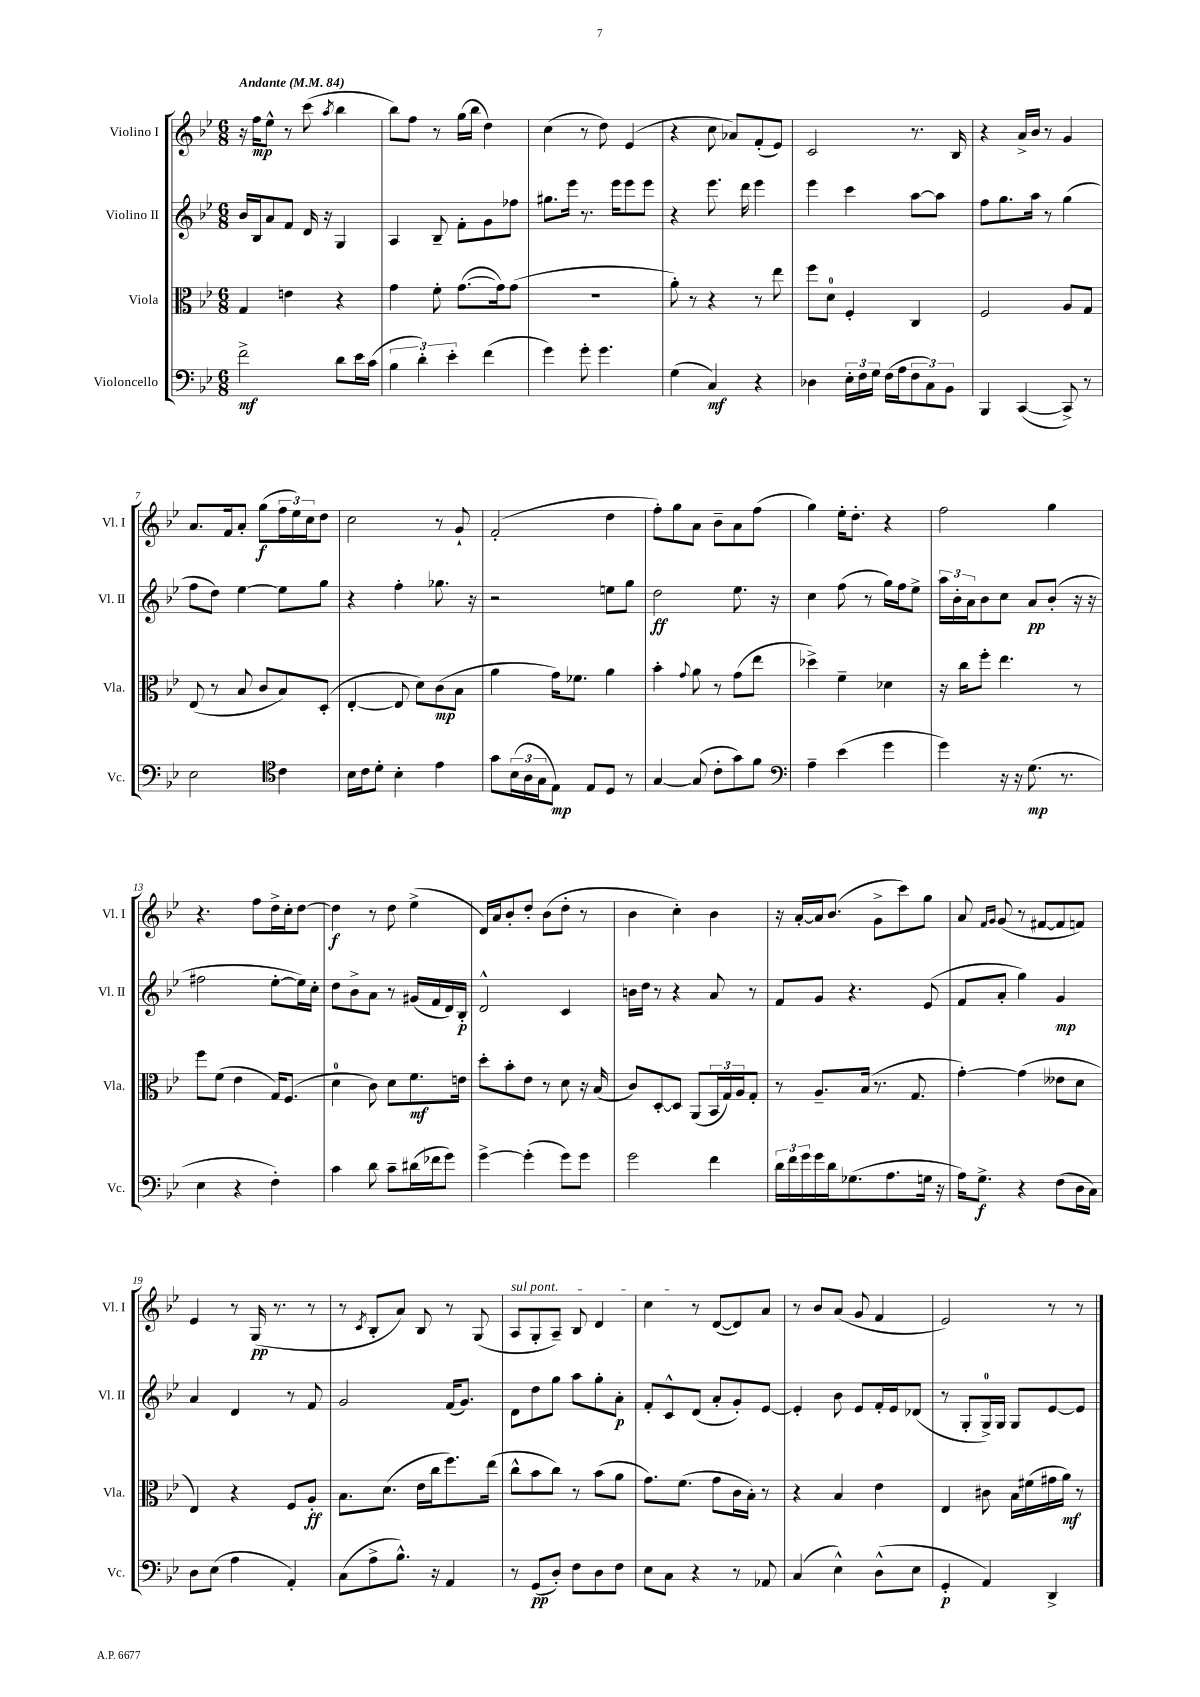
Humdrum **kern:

**kern	**dynam	**kern	**dynam	**kern	**dynam	**kern	**dynam
*part4	*part4	*part3	*part3	*part2	*part2	*part1	*part1
*staff4	*staff4	*staff3	*staff3	*staff2	*staff2	*staff1	*staff1
*I"Violoncello	*	*I"Viola	*	*I"Violino II	*	*I"Violino I	*
*I'Vc.	*	*I'Vla.	*	*I'Vl. II	*	*I'Vl. I	*
*clefF4	*	*clefC3	*	*clefG2	*	*clefG2	*
*k[b-e-]	*	*k[b-e-]	*	*k[b-e-]	*	*k[b-e-]	*
*M6/8	*	*M6/8	*	*M6/8	*	*M6/8	*
*MM84	*	*MM84	*	*MM84	*	*MM84	*
=1	=1	=1	=1	=1	=1	=1	=1
!	!	!	!	!	!	!LO:TX:a:B:t=Andante	!
2f^\	mf	4G/	.	16b-/LL	.	16r	.
.	.	.	.	16B-/J	.	16ff\KL	mp
.	.	.	.	8a/	.	8ee-^^\J	.
.	.	4en\	.	8f/J	.	8r	.
.	.	.	.	16d/	.	(8ccc\	.
.	.	.	.	16r	.	.	.
.	.	.	.	.	.	8qaa/	.
8d\L	.	4r	.	4G/	.	4bb-\	.
16e-\L	.	.	.	.	.	.	.
(16c\JJ	.	.	.	.	.	.	.
=2	=2	=2	=2	=2	=2	=2	=2
6B-\	.	4g\	.	4A/	.	8bb-\L)	.
.	.	.	.	.	.	8ff\J	.
6d'\)	.	.	.	.	.	.	.
.	.	8f'\	.	8B-~/	.	8r	.
6e-'\	.	.	.	.	.	.	.
.	.	([8.g\L	.	8f'\L	.	(16gg\LL	.
.	.	.	.	.	.	16bb-\JJ	.
(4f\	.	.	.	8g\	.	4dd\)	.
.	.	16g\k])	.	.	.	.	.
.	.	(8g\J	.	8ff-X\J	.	.	.
=3	=3	=3	=3	=3	=3	=3	=3
4g\)	.	2.r	.	8.gg#X\L	.	(4cc\	.
.	.	.	.	16eee-\Jk	.	.	.
8g'\	.	.	.	8.r	.	8r	.
4.g\	.	.	.	.	.	8dd\)	.
.	.	.	.	16eee-\KL	.	.	.
.	.	.	.	8eee-\	.	(4e-/	.
.	.	.	.	8eee-\J	.	.	.
=4	=4	=4	=4	=4	=4	=4	=4
(4G\	.	8a'\)	.	4r	.	4r	.
.	.	8r	.	.	.	.	.
4C/)	mf	4r	.	8.eee-\	.	8cc\	.
.	.	.	.	.	.	8a-X/L)	.
.	.	.	.	16ddd\	.	.	.
4r	.	8r	.	4eee-\	.	(8f'/	.
.	.	8ee-\	.	.	.	8e-/J)	.
=5	=5	=5	=5	=5	=5	=5	=5
4D-X\	.	8ff\L	.	4eee-\	.	2c/	.
.	.	8d\J	.	.	.	.	.
24E-'\LL	.	4F'/	.	4ccc\	.	.	.
24F\	.	.	.	.	.	.	.
24G\JJ	.	.	.	.	.	.	.
(16F\LL	.	.	.	.	.	.	.
16A\J	.	.	.	.	.	.	.
12F\	.	4C/	.	[8aa\L	.	8.r	.
12C\)	.	.	.	.	.	.	.
.	.	.	.	8aa\J]	.	.	.
12BB-\J	.	.	.	.	.	.	.
.	.	.	.	.	.	16B-/	.
=6	=6	=6	=6	=6	=6	=6	=6
4BBB-/	.	2F/	.	8ff\L	.	4r	.
.	.	.	.	8.gg\	.	.	.
([4CC/	.	.	.	.	.	16a^/LL	.
.	.	.	.	16aa\Jk	.	16b-/JJ	.
.	.	.	.	8r	.	8r	.
8CC^/])	.	8A/L	.	(4gg\	.	4g/	.
8r	.	8G/J	.	.	.	.	.
!!LO:LB:g=z
=7	=7	=7	=7	=7	=7	=7	=7
2E-\	.	(8E-/	.	8ff\L	.	8.a/L	.
.	.	8r	.	8dd\J)	.	.	.
.	.	.	.	.	.	16f/k	.
.	.	8B-/	.	[4ee-\	.	8a'/J	.
.	.	8c/L	.	.	.	(8gg\L	f
*clefC4	*	*	*	*	*	*	*
4c\	.	8B-/)	.	8ee-\L]	.	24ff\L	.
.	.	.	.	.	.	24ee-\)	.
.	.	.	.	.	.	24cc\J	.
.	.	(8D'/J	.	8gg\J	.	8dd\J	.
=8	=8	=8	=8	=8	=8	=8	=8
16B-\LL	.	[4E-'/	.	4r	.	2cc\	.
16c\J	.	.	.	.	.	.	.
8d'\J	.	.	.	.	.	.	.
4B-'\	.	8E-/]	.	4ff'\	.	.	.
.	.	8d\L)	.	.	.	.	.
4e-\	.	(8c\	mp	8.gg-X\	.	8r	.
.	.	8B-\J	.	.	.	8g`/	.
.	.	.	.	16r	.	.	.
=9	=9	=9	=9	=9	=9	=9	=9
8g\L	.	4a\	.	2r	.	(2f'/	.
(24B-\L	.	.	.	.	.	.	.
24A\	.	.	.	.	.	.	.
24G\J	.	.	.	.	.	.	.
8E-\J)	mp	16g\KL)	.	.	.	.	.
.	.	8.f-X\J	.	.	.	.	.
8E-/L	.	.	.	.	.	.	.
8D/J	.	4a\	.	8een\L	.	4dd\	.
8r	.	.	.	8gg\J	.	.	.
=10	=10	=10	=10	=10	=10	=10	=10
[4G/	.	4b-'\	.	2dd\	ff	8ff'\L)	.
.	.	.	.	.	.	8gg\	.
.	.	8qqg/	.	.	.	.	.
(8G/]	.	8a\	.	.	.	8a\J	.
8c'\L	.	8r	.	.	.	8b-~\L	.
8g\)	.	(8g\L	.	8.ee-\	.	8a\	.
8f\J	.	8ee-\J	.	.	.	(8ff\J	.
.	.	.	.	16r	.	.	.
=11	=11	=11	=11	=11	=11	=11	=11
*clefF4	*	*	*	*	*	*	*
4A~\	.	4dd-X^\)	.	4cc\	.	4gg\)	.
(4e-\	.	4f~\	.	(8ff\	.	16ee-'\KL	.
.	.	.	.	.	.	8.dd'\J	.
.	.	.	.	8r	.	.	.
4g\	.	4d-X\	.	16gg\LL)	.	4r	.
.	.	.	.	16ff\J	.	.	.
.	.	.	.	8ee-^\J	.	.	.
=12	=12	=12	=12	=12	=12	=12	=12
4g\)	.	16r	.	24aa\LL	.	2ff\	.
.	.	.	.	24b-'\	.	.	.
.	.	16cc\KL	.	.	.	.	.
.	.	.	.	24a\J	.	.	.
.	.	8ff'\J	.	8b-\	.	.	.
16r	.	4.ee-\	.	8cc\J	.	.	.
16r	.	.	.	.	.	.	.
(8.G\	mp	.	.	8a/L	pp	.	.
.	.	.	.	(8b-'/J	.	4gg\	.
8.r	.	.	.	.	.	.	.
.	.	8r	.	16r	.	.	.
.	.	.	.	16r	.	.	.
!!LO:LB:g=z
=13	=13	=13	=13	=13	=13	=13	=13
4E-\	.	8ff\L	.	2ff#X\	.	4.r	.
.	.	(8f\J	.	.	.	.	.
4r	.	4e-\	.	.	.	.	.
.	.	.	.	.	.	8ff\L	.
4F'\)	.	16G/KL)	.	[8ee-'\L	.	16dd^\L	.
.	.	(8.F/J	.	.	.	16cc'\J	.
.	.	.	.	16ee-\L])	.	[8dd\J	.
.	.	.	.	16cc'\JJ	.	.	.
=14	=14	=14	=14	=14	=14	=14	=14
4c\	.	4d\	.	8dd\L	.	4dd\]	f
.	.	.	.	8b-^\	.	.	.
8d\	.	8c\)	.	8a\J	.	8r	.
8c~\L	.	8d\L	.	8r	.	8dd\	.
(16d#X\L	.	8.f\	mf	(16g#X/LL	.	(4ee-^\	.
16f-X\J	.	.	.	16f/	.	.	.
8g\J)	.	.	.	16d/)	.	.	.
.	.	16en\Jk	.	16B-'/JJ	p	.	.
=15	=15	=15	=15	=15	=15	=15	=15
[4g^\	.	8dd'\L	.	2d^^/	.	16d/LL)	.
.	.	.	.	.	.	16a/J	.
.	.	8b-'\	.	.	.	8b-'/	.
(4g'\]	.	8e-\J	.	.	.	8dd'/J	.
.	.	8r	.	.	.	(8b-\L	.
8g\L)	.	8d\	.	4c/	.	8dd'\J	.
8g\J	.	16r	.	.	.	8r	.
.	.	(16B-/	.	.	.	.	.
=16	=16	=16	=16	=16	=16	=16	=16
2g\	.	8c/L)	.	16bn\LL	.	4b-\	.
.	.	.	.	16dd\JJ	.	.	.
.	.	[8D'/	.	8r	.	.	.
.	.	8D/J]	.	4r	.	4cc'\)	.
.	.	(8AA/L	.	.	.	.	.
4f\	.	24BB-/L	.	8a/	.	4b-\	.
.	.	24G/)	.	.	.	.	.
.	.	24A/J	.	.	.	.	.
.	.	8G'/J	.	8r	.	.	.
=17	=17	=17	=17	=17	=17	=17	=17
24d\LL	.	8r	.	8f/L	.	16r	.
24f\	.	.	.	.	.	.	.
.	.	.	.	.	.	[16a'/LL	.
24g\	.	.	.	.	.	.	.
16g\	.	8.A~/L	.	8g/J	.	16a/J]	.
16d\J	.	.	.	.	.	(8.b-/J	.
(8.G-X\	.	.	.	4.r	.	.	.
.	.	(16B-/Jk	.	.	.	.	.
.	.	8.r	.	.	.	8g^\L	.
8.A\	.	.	.	.	.	.	.
.	.	.	.	.	.	8ccc\)	.
.	.	8.G/	.	.	.	.	.
16Gn\Jk	.	.	.	(8e-/	.	8gg\J	.
16r	.	.	.	.	.	.	.
=18	=18	=18	=18	=18	=18	=18	=18
16A\KL)	.	[4g'\)	.	8f/L	.	8a/	.
8.G^\J	f	.	.	.	.	.	.
.	.	.	.	.	.	16qqf/LL	.
.	.	.	.	.	.	16qqg/JJ	.
.	.	.	.	8a'/J	.	(8g/	.
4r	.	(4g\]	.	4gg\)	.	8r	.
.	.	.	.	.	.	[8f#X/L	.
(8F\L	.	8e--X\L	.	4g/	mp	8f#/]	.
16D\L	.	8d\J	.	.	.	8fn/J)	.
16C\JJ)	.	.	.	.	.	.	.
!!LO:LB:g=z
=19	=19	=19	=19	=19	=19	=19	=19
8D\L	.	4E-/)	.	4a/	.	4e-/	.
(8E-\J	.	.	.	.	.	.	.
4A\	.	4r	.	4d/	.	8r	.
.	.	.	.	.	.	(16G/	pp
.	.	.	.	.	.	8.r	.
4AA'/)	.	8F/L	.	8r	.	.	.
.	.	8A'/J	ff	8f/	.	8r	.
=20	=20	=20	=20	=20	=20	=20	=20
(8C\L	.	8.B-\L	.	2g/	.	8r	.
.	.	.	.	.	.	8qc/	.
8A^\	.	.	.	.	.	8B-'/L	.
.	.	(8.d\J	.	.	.	.	.
8.B-^^\J)	.	.	.	.	.	8a/J)	.
.	.	16e-\LL	.	.	.	8B-/	.
16r	.	16cc\J	.	.	.	.	.
4AA/	.	8.ff\)	.	(16f/KL	.	8r	.
.	.	.	.	8.g/J)	.	.	.
.	.	.	.	.	.	(8G/	.
.	.	(16ee-\Jk	.	.	.	.	.
=21	=21	=21	=21	=21	=21	=21	=21
!	!	!	!	!	!	!LO:TX:a:i:t=sul pont.	!
8r	.	8cc^^\L	.	8d\L	.	8A/L	.
(8GG/L	pp	8b-\	.	8dd\	.	8G'/	.
8D'/J)	.	8cc\J)	.	8gg\J	.	8A~/J)	.
8F\L	.	8r	.	8aa\L	.	8B-/	.
8D\	.	(8b-\L	.	8gg'\	.	4d/	.
8F\J	.	8a\J	.	8a'\J	p	.	.
=22	=22	=22	=22	=22	=22	=22	=22
8E-\L	.	8.g\L)	.	8f'/L	.	4cc\	.
8C\J	.	.	.	8c^^/	.	.	.
.	.	(8.f\J	.	.	.	.	.
4r	.	.	.	(8d/J	.	8r	.
.	.	8g\L	.	8a'/L	.	([8d/L	.
8r	.	16c\L	.	8g'/)	.	8d/])	.
.	.	16B-'\JJ)	.	.	.	.	.
8AA-X/	.	8r	.	[8e-/J	.	8a/J	.
=23	=23	=23	=23	=23	=23	=23	=23
(4C/	.	4r	.	4e-'/]	.	8r	.
.	.	.	.	.	.	8b-/L	.
4E-^^\)	.	4B-/	.	8b-\	.	(8a/J	.
.	.	.	.	8e-/L	.	8g/	.
(8D^^\L	.	4e-\	.	16f'/L	.	4f/	.
.	.	.	.	16e-/J	.	.	.
8E-\J	.	.	.	(8d-X/J	.	.	.
=24	=24	=24	=24	=24	=24	=24	=24
4GG'/	p	4E-/	.	8r	.	2e-/)	.
.	.	.	.	8G'/L	.	.	.
4AA/)	.	8c#X\	.	16G^/L)	.	.	.
.	.	.	.	16G/JJ	.	.	.
.	.	16B-\LL	.	8G/L	.	.	.
.	.	(16f#X\	.	.	.	.	.
4DD^/	.	16g#X\	.	[8e-/	.	8r	.
.	.	16a\JJ)	mf	.	.	.	.
.	.	8r	.	8e-/J]	.	8r	.
==	==	==	==	==	==	==	==
*-	*-	*-	*-	*-	*-	*-	*-
